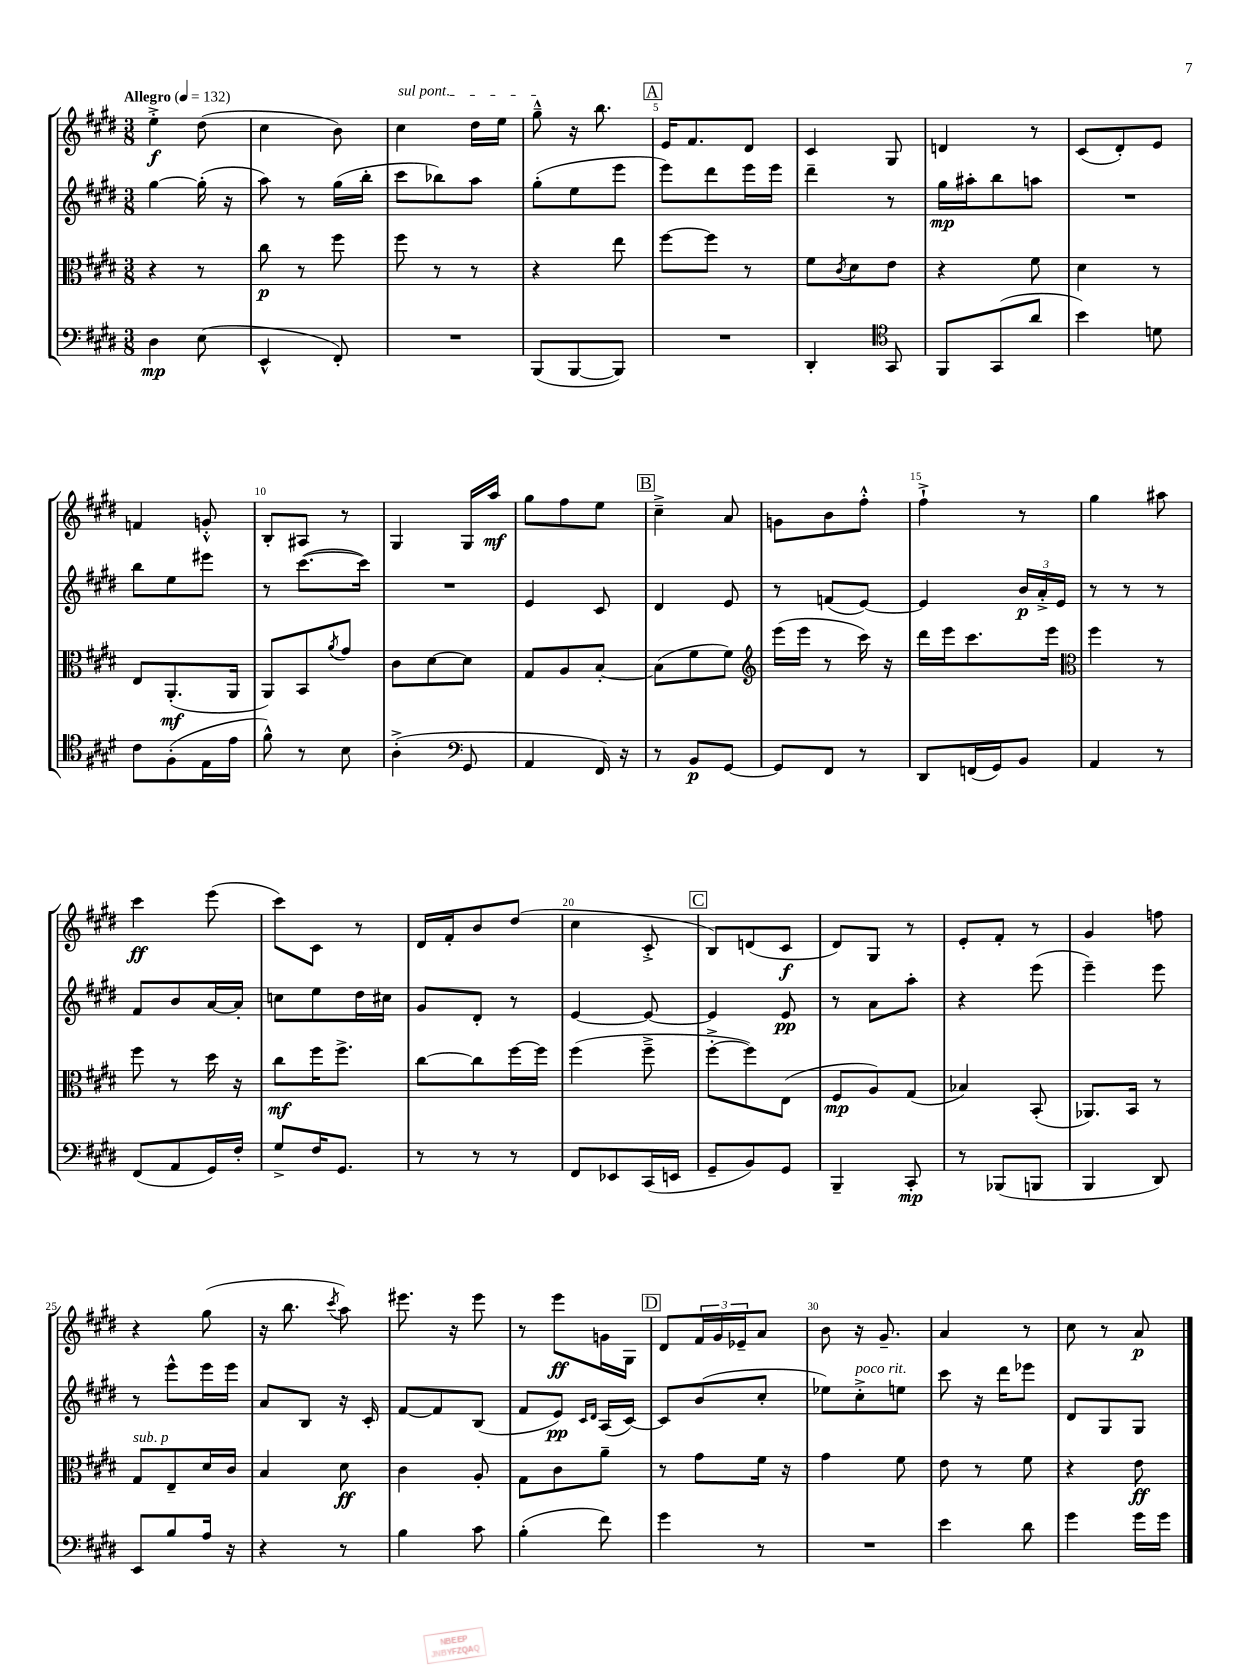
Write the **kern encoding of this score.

**kern	**kern	**kern	**kern
*staff4	*staff3	*staff2	*staff1
*clefF4	*clefC3	*clefG2	*clefG2
*k[f#c#g#d#]	*k[f#c#g#d#]	*k[f#c#g#d#]	*k[f#c#g#d#]
*M3/8	*M3/8	*M3/8	*M3/8
*MM132	*MM132	*MM132	*MM132
4D#\	4r	[4gg#\	4ee'^\
(8E\	8r	(16gg#'\]	(8dd#\
.	.	16r	.
=	=	=	=
4EE^^/	8cc#\	8aa\)	4cc#\
.	8r	8r	.
8FF#'/)	8ff#\	(16gg#\LL	8b\)
.	.	16bb'\JJ	.
=	=	=	=
4.r	8ff#\	8ccc#\L	4cc#\
.	8r	8bb-\)	.
.	8r	8aa\J	16dd#\LL
.	.	.	16ee\JJ
=	=	=	=
(8BBB/L	4r	(8gg#'\L	8gg#~^^\
[8BBB/	.	8ee\	16r
.	.	.	8.bb\
8BBB/]J)	8ee\	8eee\J	.
=	=	=	=
4.r	[8ff#\L	8eee\L)	16e/LK
.	.	.	8.f#/
.	8ff#\]J	8ddd#\	.
.	8r	16eee\L	8d#/J
.	.	16eee\JJ	.
=	=	=	=
4DD#'/	8f#\L	4ddd#~\	4c#/
.	8qc#/	.	.
.	8d#\	.	.
*clefC4	*	*	*
8GG#/	8e\J	8r	8G#/
=	=	=	=
8FF#/L	4r	16gg#\LL	4d/
.	.	16aa#'\J	.
(8GG#/	.	8bb\	.
8a/J	8f#\	8aa\J	8r
=	=	=	=
4b\)	4d#\	4.r	(8c#/L
.	.	.	8d#'/)
8d\	8r	.	8e/J
=	=	=	=
8c#\L	8E/L	8bb\L	4f/
(8F#'\	(8.AA'/	8ee\	.
16E\L	.	8eee#\J	8g'^^/
16e\JJ	16AA/Jk	.	.
=	=	=	=
8f#^^\)	8AA/L)	8r	8B'/L
8r	8BB/	([8.ccc#\L	8A#/J
.	8qa/	.	.
8B\	8g#/J	.	8r
.	.	16ccc#\]Jk)	.
=	=	=	=
(4A'^\	8c#\L	4.r	4G#/
.	[8d#\	.	.
*clefF4	*	*	*
8GG#/	8d#\]J	.	16G#/LL
.	.	.	16aa/JJ
=	=	=	=
4AA/	8G#/L	4e/	8gg#\L
.	8A/	.	8ff#\
16FF#/)	[8B'/J	8c#/	8ee\J
16r	.	.	.
=	=	=	=
8r	(8B\]L	4d#/	4cc#~^\
8BB/L	8f#\	.	.
[8GG#/J	8f#\J)	8e/	8a/
=	=	=	=
*	*clefG2	*	*
8GG#/]L	(16eee\LL	8r	8g\L
.	16eee\JJ	.	.
8FF#/J	8r	(8f/L	8b\
8r	16ccc#\)	[8e/J)	8ff#'^^\J
.	16r	.	.
=	=	=	=
8DD#/L	16ddd#\LL	4e/]	4ff#`^\
.	16eee\J	.	.
(16FF/L	8.ccc#\	.	.
16GG#/J)	.	.	.
8BB/J	.	24b/LL	8r
.	.	24a'^/	.
.	16eee\Jk	.	.
.	.	24e/JJ	.
=	=	=	=
*	*clefC3	*	*
4AA/	4ff#\	8r	4gg#\
.	.	8r	.
8r	8r	8r	8aa#\
=	=	=	=
(8FF#/L	8ff#\	8f#/L	4ccc#\
8AA/	8r	8b/	.
16GG#/L)	16dd#\	[16a/L	(8eee\
16F#'/JJ	16r	16a'/]JJ	.
=	=	=	=
8G#^/L	8cc#\L	8cc\L	8ccc#\L)
16F#/K	16ff#\K	8ee\	8c#\J
8.GG#/J	8.ff#^\J	.	.
.	.	16dd#\L	8r
.	.	16cc#\JJ	.
=	=	=	=
8r	[8cc#\L	8g#/L	16d#/LL
.	.	.	16f#'/J
8r	8cc#\]	8d#'/J	8b/
8r	[16ff#\L	8r	(8dd#/J
.	16ff#\]JJ	.	.
=	=	=	=
8FF#/L	(4ff#\	[4e/	4cc#\
8EE-/	.	.	.
(16CC#/L	8ff#~^\	8e/_	8c#'^/
16EE/JJ	.	.	.
=	=	=	=
8GG#~/L	[8ff#'^\L	4e/]	8B/L)
8BB/)	8ff#\])	.	(8d/
8GG#/J	(8E\J	8e/	8c#/J
=	=	=	=
4BBB~/	8F#/L	8r	8d#/L)
.	8A/)	8a\L	8G#/J
8CC#'/	(8G#/J	8aa'\J	8r
=	=	=	=
8r	4B-/)	4r	8e'/L
(8BBB-/L	.	.	8f#'/J
8BBB/J	(8BB'/	(8eee\	8r
=	=	=	=
4BBB/	8.AA-/L)	4eee~\)	4g#/
.	16BB/Jk	.	.
8DD#/)	8r	8eee\	8ff\
=	=	=	=
8EE/L	8G#/L	8r	4r
8B/	8E~/	8eee^^\L	.
16A/Jk	16d#/L	16eee\L	(8gg#\
16r	16c#/JJ	16eee\JJ	.
=	=	=	=
4r	4B/	8a/L	16r
.	.	.	8.bb\
.	.	8B/J	.
.	.	.	8qccc#/
8r	8d#\	16r	8aa\)
.	.	16c#'/	.
=	=	=	=
4B\	4c#\	[8f#/L	8.eee#\
.	.	8f#/]	.
.	.	.	16r
8c#\	8A'/	(8B/J	8eee#\
=	=	=	=
(4B'\	8G#\L	8f#/L	8r
.	8c#\	8e/J)	8eee\L
.	.	16qqc#/LL	.
.	.	16qqd#/JJ	.
8f#\)	8a~\J	(16A/LL	16g\L
.	.	[16c#/JJ)	16G#\JJ
=	=	=	=
4g#\	8r	8c#/]L	8d#/L
.	8g#\L	(8b/	24f#/L
.	.	.	24g#/
.	.	.	24e-~/J
8r	16f#\Jk	8cc#'/J	8a/J
.	16r	.	.
=	=	=	=
4.r	4g#\	8ee-\L)	8b\
.	.	8cc#'^\	16r
.	.	.	8.g#~/
.	8f#\	8ee\J	.
=	=	=	=
4e\	8e\	8ccc#\	4a/
.	8r	16r	.
.	.	16ddd#\LK	.
8d#\	8f#\	8eee-\J	8r
=	=	=	=
4g#\	4r	8d#/L	8cc#\
.	.	8G#/	8r
16g#\LL	8e\	8G#/J	8a/
16g#\JJ	.	.	.
==	==	==	==
*-	*-	*-	*-
